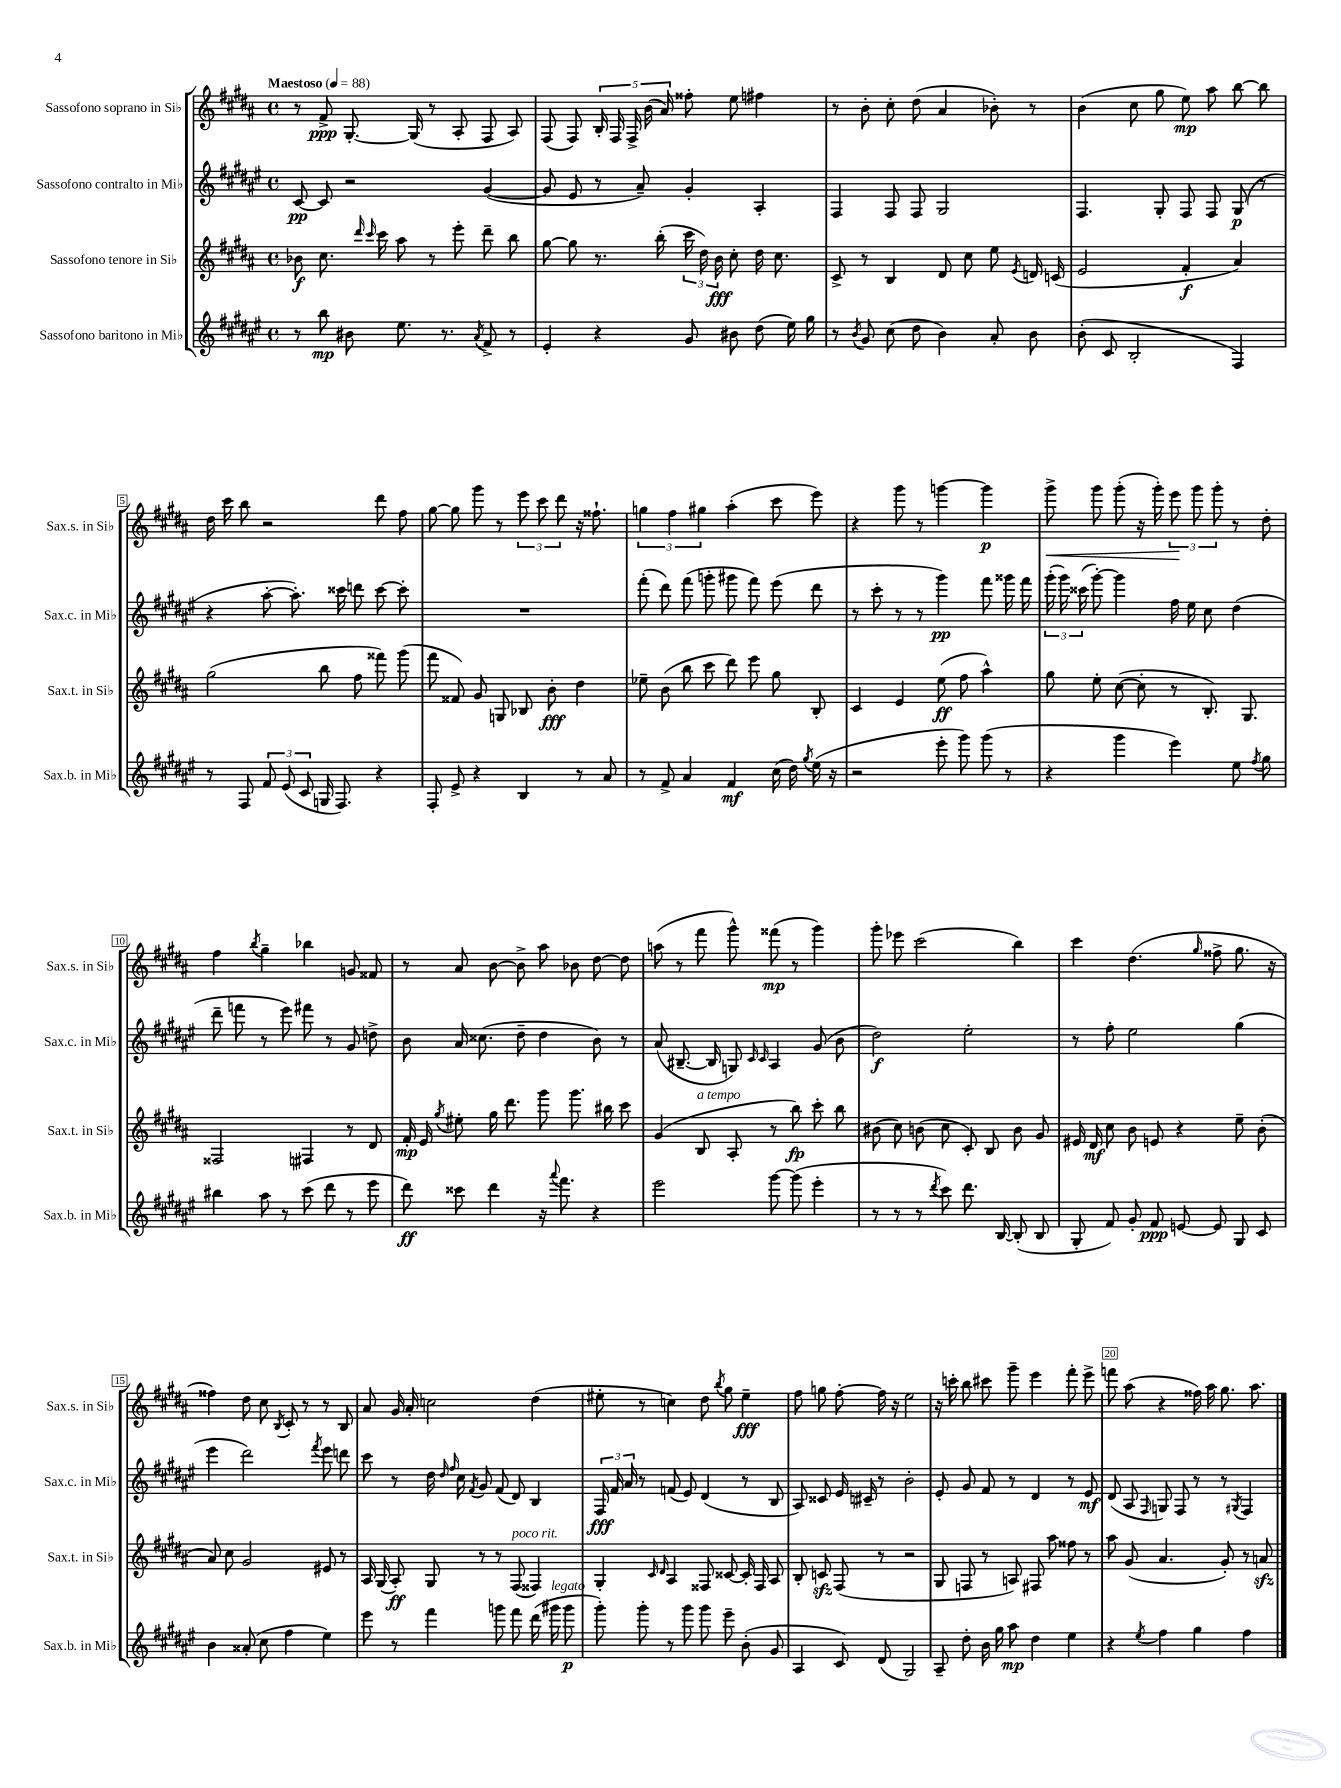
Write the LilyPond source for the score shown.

<<
\new StaffGroup <<
\new Staff = "s0" \with { instrumentName = "Sassofono soprano in Sib" shortInstrumentName = "Sax.s. in Sib" } {
    \clef treble \key b \major \defaultTimeSignature \time 4/4 \tempo "Maestoso" 4 = 88
    \autoBeamOff r8 fis'8->\ppp gis8.~-. gis16( r8 ais8-. fis8 ais8) |
    fis8( fis8) \tuplet 5/4 { b16-. fis16 fis16-> b'16( ais'16) } fisis''8-. e''8 fis''4 |
    r8 b'8-. cis''8-. dis''8( ais'4 bes'8-.) r8 |
    b'4( cis''8 gis''8 e''8\mp) ais''8 b''8~ b''8 |
    dis''16 cis'''16 b''8 r2 dis'''8 fis''8 |
    gis''8~ gis''8 gis'''8 r8 \tuplet 3/2 { e'''8 cis'''8 dis'''8 } r16 fisis''8.-! |
    \tuplet 3/2 { g''4 fis''4 gis''4 } ais''4-.( cis'''8 e'''8) |
    r4 gis'''8 r8 g'''4~ g'''4\p |
    gis'''8->\< gis'''8 gis'''8-.( r16 gis'''16-.) \tuplet 3/2 { e'''8\! gis'''8 gis'''8-. } r8 dis''8-. |
    fis''4 \acciaccatura { b''8 } gis''4-- bes''4 g'8 fisis'8 |
    r8 ais'8 b'8~ b'8-> ais''8 bes'8 dis''8~ dis''8 |
    a''8( r8 fis'''8 gis'''8-^) fisis'''8\mp( r8 gis'''4) |
    gis'''8-. ees'''8 cis'''2( b''4) |
    cis'''4 dis''4.( \grace { gis''16 } fisis''8-> gis''8. r16 |
    fisis''4) dis''8 cis''8 \acciaccatura { b8 } cis'8-. r8 r8 b8 |
    ais'8 gis'16 ais'16-. c''2 dis''4( |
    eis''8-. r8 c''4) dis''8 \acciaccatura { b''8 } gis''8 eis''4--\fff |
    fis''8 g''8 fis''8~-. fis''16 r16 e''2 |
    r16 c'''16-. b''8 cis'''8 gis'''8-- e'''4 fis'''8-. e'''8-> |
    f'''8 ais''8( r4 fisis''16) ais''16 gis''8. ais''8. \bar "|." |
}
\new Staff = "s1" \with { instrumentName = "Sassofono contralto in Mib" shortInstrumentName = "Sax.c. in Mib" } {
    \clef treble \key fis \major \defaultTimeSignature \time 4/4
    \autoBeamOff cis'8~\pp cis'8 r2 gis'4~( |
    gis'8 eis'8 r8 ais'8--) gis'4-. ais4-. |
    fis4 fis8 fis8 gis2 |
    fis4. gis8-. fis8 fis8 gis8\p( r8 |
    r4 ais''8~-. ais''8.-.) cisis'''16 d'''8 cisis'''8~ cisis'''8-. |
    R1 |
    fis'''8-.( dis'''8) fis'''8( g'''8-. gis'''8 fis'''8) eis'''8( dis'''8 |
    r8 cis'''8-. r8 r8 gis'''4\pp) fis'''8 gisis'''16 fis'''16 |
    \tuplet 3/2 { gis'''16-.( gis'''16) cisis'''16( } gis'''8~-.) gis'''4 fis''16 eis''16 cis''8 dis''4( |
    dis'''8-- f'''8 r8 eis'''8) fis'''8 r8 gis'8 d''8-> |
    b'8 ais'16 cisis''8.( dis''8-- dis''4 b'8) r8 |
    ais'8( bis8.~-- bis16 g8) \grace { cis'16 cis'16 } ais4 gis'8( b'8 |
    dis''2\f) eis''2-. |
    r8 fis''8-. eis''2 gis''4( |
    eis'''4 dis'''2) \acciaccatura { fis'''8 } eis'''8 d'''8 |
    cis'''8 r8 dis''16 \grace { dis''16 fis''16 } cis''16 \acciaccatura { fis'8 } gis'8 fis'8( dis'8) b4 |
    \tuplet 3/2 { fis16\fff fis'16 ais'16 } r8 f'8( eis'8) dis'4( r8 b8 |
    ais8) cisis'8 eis'16 cis'16-- r8 b'2-. |
    eis'8-. gis'8 fis'8 r8 dis'4 r8 eis'8\mf |
    dis'8( ais8 \grace { fis16 } g8) fis8 r8 r8 \acciaccatura { gis8 } fis4 \bar "|." |
}
\new Staff = "s2" \with { instrumentName = "Sassofono tenore in Sib" shortInstrumentName = "Sax.t. in Sib" } {
    \clef treble \key b \major \defaultTimeSignature \time 4/4
    \autoBeamOff bes'8\f cis''8. \grace { dis'''16 cis'''16 } cis'''16 ais''8 r8 e'''8-. dis'''8-- b''8 |
    gis''8~ gis''8 r8. b''16-.( \tuplet 3/2 { cis'''16 dis''16) b'16\fff } cis''8-. dis''16 cis''8. |
    cis'8-> r8 b4 dis'8 cis''8 e''8 \acciaccatura { e'8 } d'16 c'16( |
    e'2 fis'4-.\f ais'4) |
    gis''2( b''8 fis''8 fisis'''8) gis'''8( |
    fis'''8 fisis'8) gis'8 g8 bes8 b'8-.\fff dis''4 |
    ees''8-- b'8( b''8 cis'''8 dis'''8) e'''8 gis''8 b8-. |
    cis'4 e'4 e''8\ff( fis''8 ais''4-^) |
    gis''8 e''8-. cis''8~( cis''8-. r8 b8.-.) gis8. |
    fisis2 fis4 r8 dis'8 |
    fis'16-.\mp e'16 \acciaccatura { gis''8 } eis''8-. gis''16 dis'''8. gis'''8 gis'''8. bis''16 cis'''8 |
    gis'4( b8^\markup { \italic "a tempo" } ais8-. r8 b''8\fp) cis'''8-. b''8 |
    bis'8( cis''8) b'8( cis''8 cis'8-.) b8 b'8 gis'8 |
    eis'16 dis'16\mf cis''8 b'8 e'8 r4 e''8-- b'8-.( |
    ais'8) cis''8 gis'2 eis'8 r8 |
    ais16 gis16( ais8-.\ff) gis8 r8 r8 fis8^\markup { \italic "poco rit." }( fisis4) |
    gis4-. \grace { cis'16 dis'16 } ais4 fisis8 cisis'8~ cisis'16-. fisis16 ais8 |
    b8-. c'8\sfz fis8( r8 r2 |
    gis8 f8 r8 a8) fis8 ais''8 fisis''8 r8 |
    ais''8 gis'8( ais'4. gis'8-.) r8 a'8\sfz \bar "|." |
}
\new Staff = "s3" \with { instrumentName = "Sassofono baritono in Mib" shortInstrumentName = "Sax.b. in Mib" } {
    \clef treble \key fis \major \defaultTimeSignature \time 4/4
    \autoBeamOff r8 b''8\mp bis'8 eis''8. r8. \acciaccatura { ais'8 } fis'8-> r8 |
    eis'4-. r4 gis'8 bis'8 dis''8( eis''16) gis''16 |
    r8 \acciaccatura { b'8 } gis'8 cis''8( dis''8 b'4) ais'8-. b'8 |
    b'8-.( cis'8 b2-. fis4) |
    r8 fis8 \tuplet 3/2 { fis'8 eis'8( cis'8 } g16 fis8.) r4 |
    fis8-. eis'8-> r4 b4 r8 ais'8 |
    r8 fis'8-> ais'4 fis'4\mf cis''16( dis''16) \acciaccatura { gis''8 } eis''16( r16 |
    r2 eis'''8-. gis'''8) gis'''8( r8 |
    r4 gis'''4 eis'''4) eis''8 \acciaccatura { fis''8 } gis''8 |
    bis''4 ais''8 r8 cis'''8( dis'''8 r8 eis'''8 |
    dis'''8\ff) cisis'''8 dis'''4 r16 \appoggiatura { ais'''8 } fis'''8. r4 |
    eis'''2 gis'''8~ gis'''8( eis'''4-. |
    r8 r8 r8 \acciaccatura { dis'''8 } cis'''8) dis'''8. b16~ b8-.( b8 |
    gis8-. fis'8) gis'8-. fis'8\ppp e'8~ e'8 gis8 cis'8 |
    b'4 aisis'8-.( cis''8 fis''4 eis''4) |
    eis'''8 r8 fis'''4 g'''8 fis'''8 dis'''16( gis'''16^\markup { \italic "legato" } gis'''8\p |
    gis'''8-.) gis'''8-. r8 gis'''8 gis'''8 eis'''8-- b'8-.( gis'8 |
    ais4 cis'8) dis'8( gis2) |
    ais8-- dis''8-. b'16 gis''16 ais''8\mp dis''4 eis''4 |
    r4 \acciaccatura { eis''8 } fis''4 gis''4 fis''4 \bar "|." |
}
>>
>>
\layout { \context { \Score \override BarNumber.break-visibility = ##(#f #t #t) barNumberVisibility = #(every-nth-bar-number-visible 5) \override BarNumber.stencil = #(make-stencil-boxer 0.1 0.3 ly:text-interface::print) } }
